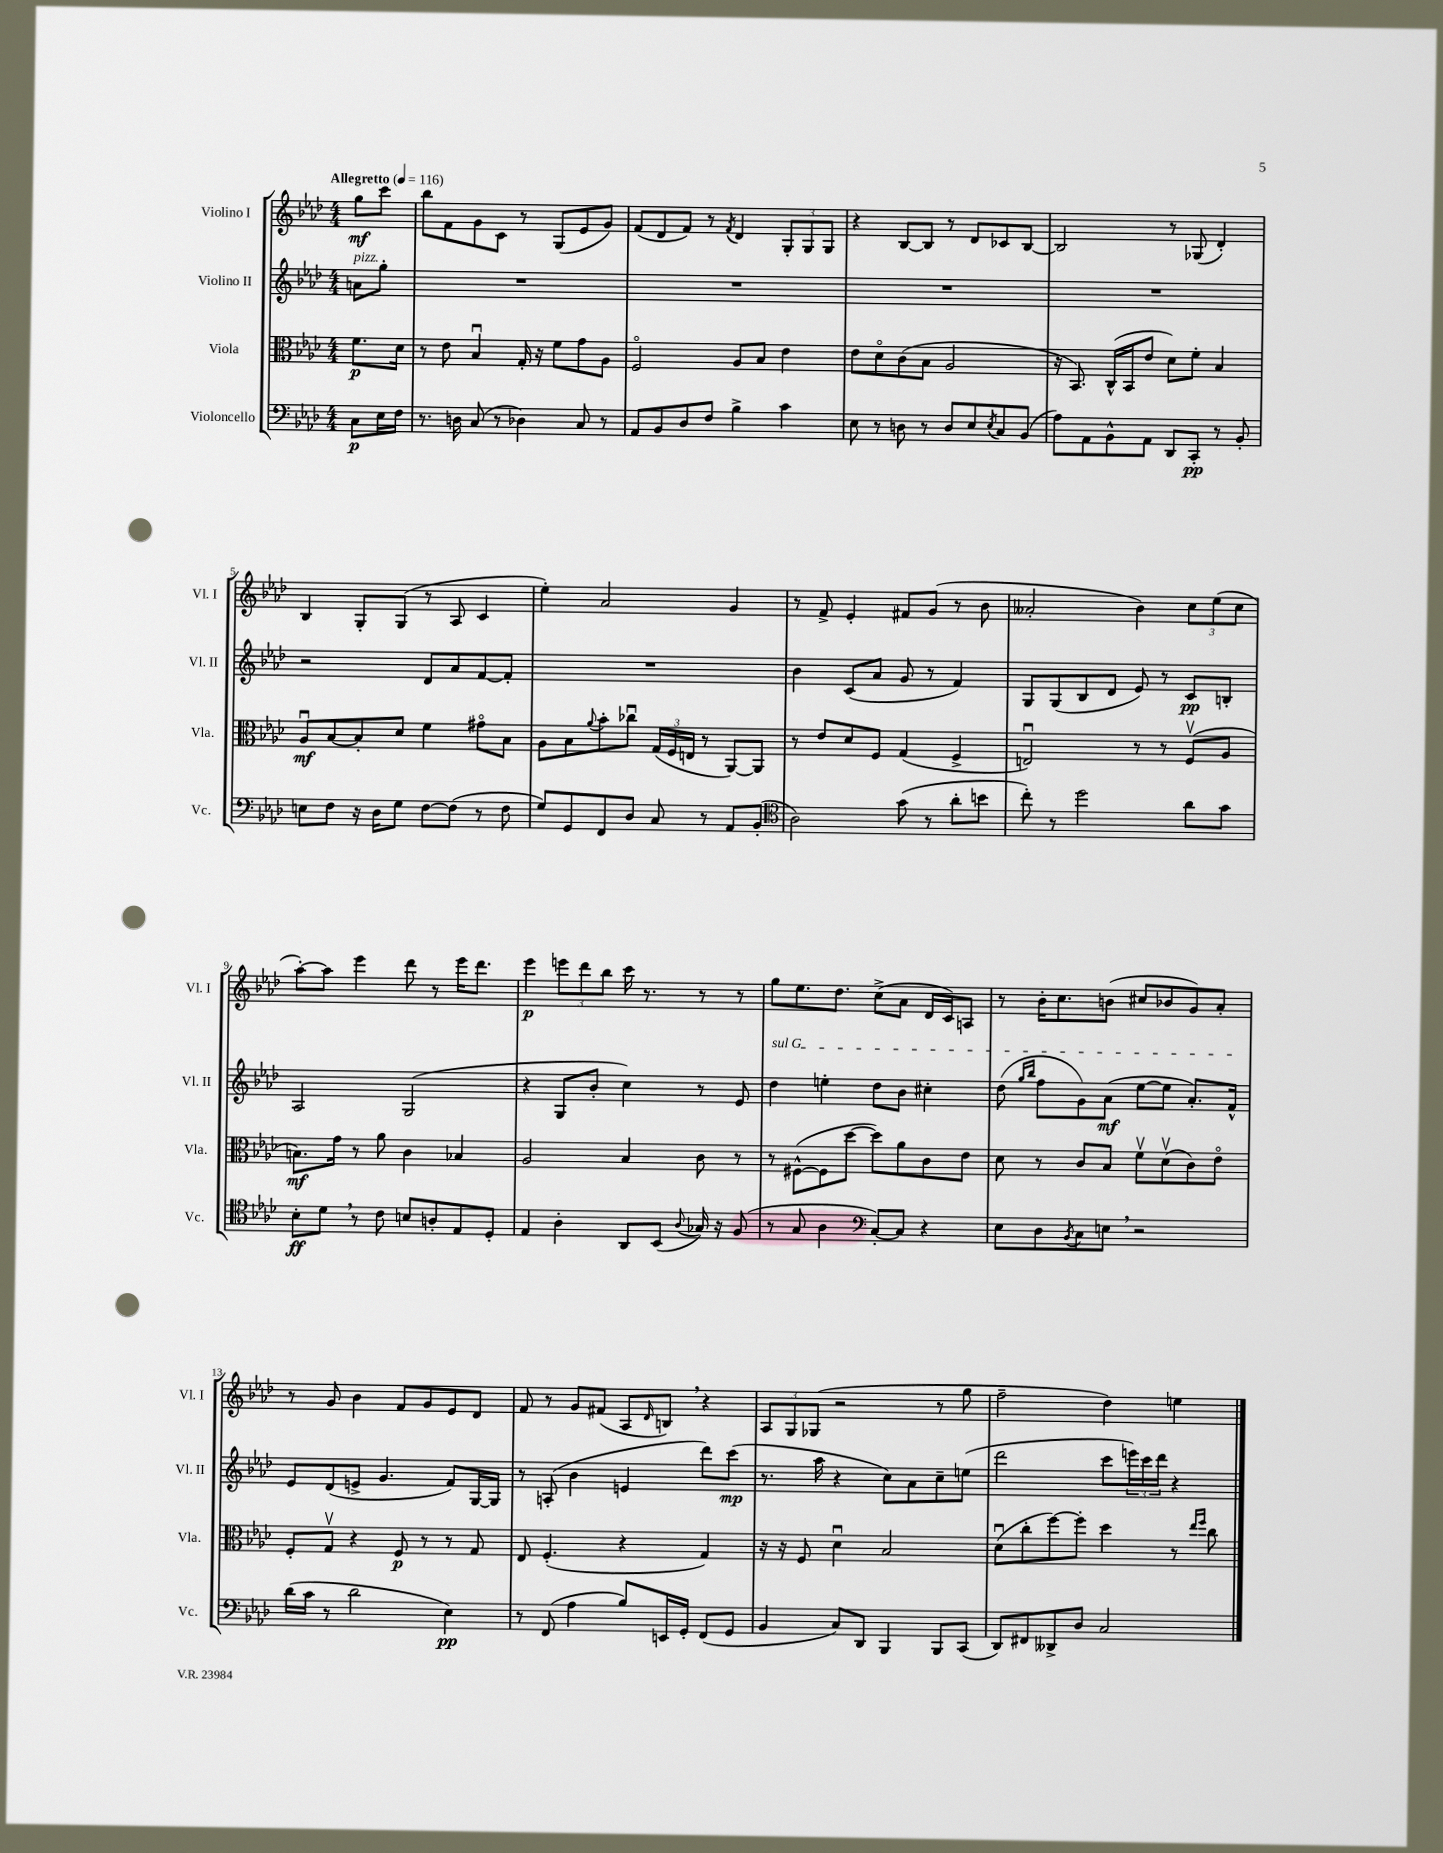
<<
\new StaffGroup <<
\new Staff = "s0" \with { instrumentName = "Violino I" shortInstrumentName = "Vl. I" } {
    \clef treble \key aes \major \numericTimeSignature \time 4/4 \partial 4 \tempo "Allegretto" 4 = 116
    g''8\mf c'''8 |
    bes''8 f'8 g'8 c'8 r8 g8( ees'8 g'8) |
    f'8( des'8 f'8) r8 \acciaccatura { f'8 } des'4 \tuplet 3/2 { g8-. g8 g8 } |
    r4 bes8~ bes8 r8 des'8 ces'8 bes8~ |
    bes2 r8 ges8( des'4-.) |
    bes4 g8-. g8( r8 aes8 c'4 |
    ees''4-.) aes'2 g'4 |
    r8 f'8-> ees'4-. fis'8 g'8( r8 bes'8 |
    aeses'2-. bes'4) \tuplet 3/2 { c''8 ees''8( c''8 } |
    aes''8~-.) aes''8 ees'''4 des'''8 r8 ees'''16 des'''8. |
    ees'''4\p \tuplet 3/2 { e'''8 des'''8 bes''8 } c'''16 r8. r8 r8 |
    g''8 ees''8. des''8. c''8->( aes'8 des'16 c'16) a8 |
    r8 bes'16-. c''8. b'8( cis''8 bes'8 g'8) aes'8-. |
    r8 g'8 bes'4 f'8 g'8 ees'8 des'8 |
    f'8 r8 g'8 fis'8( aes8 \grace { des'16 } b8) \breathe r4 |
    \tuplet 3/2 { aes8 g8 ges8( } r2 r8 g''8 |
    f''2-- des''4) e''4 \bar "|." |
}
\new Staff = "s1" \with { instrumentName = "Violino II" shortInstrumentName = "Vl. II" } {
    \clef treble \key aes \major \numericTimeSignature \time 4/4 \partial 4
    a'8^\markup { \italic "pizz." } g''8-. |
    R1 |
    R1 |
    R1 |
    R1 |
    r2 des'8 aes'8 f'8~ f'8-. |
    R1 |
    bes'4 c'8( aes'8 g'8 r8 f'4) |
    g8 g8( bes8 des'8 ees'8) r8 c'8\pp b8-. |
    aes2 g2( |
    r4 g8 bes'8-. c''4) r8 ees'8 |
    \once \override TextSpanner.bound-details.left.text = \markup { \italic "sul G" } des''4\startTextSpan e''4-. des''8 bes'8 cis''4-. |
    des''8( \grace { g''16 bes''16 } f''8 g'8) aes'8\mf( ees''8~ ees''8 aes'8.-.) f'16-^\stopTextSpan |
    ees'8 des'8( e'8-> g'4. f'8) g16~ g16 |
    r8 a8-.( bes'4 e'4 des'''8) c'''8\mp( |
    r8. aes''16 r4 c''8) aes'8 c''8-- e''8( |
    des'''2 c'''8 \tuplet 3/2 { e'''16) c'''16 des'''16 } r4 \bar "|." |
}
\new Staff = "s2" \with { instrumentName = "Viola" shortInstrumentName = "Vla." } {
    \clef alto \key aes \major \numericTimeSignature \time 4/4 \partial 4
    f'8.\p des'16 |
    r8 ees'8 bes4\downbow g16-. r16 f'8 g'8 aes8 |
    f2\flageolet aes8 bes8 ees'4 |
    ees'8 des'8\flageolet c'8( bes8 aes2 |
    r16 bes,8.) c16-^( bes,16 ees'8 des'8) f'8-. bes4 |
    aes8\downbow\mf bes8~ bes8-. des'8 f'4 gis'8\flageolet bes8 |
    aes8 bes8 \appoggiatura { aes'8 } bes'8-. ces''8\downbow \tuplet 3/2 { g16( f16 e16 } r8 aes,8~) aes,8 |
    r8 ees'8 des'8 f8 g4( f4-> |
    e2\downbow) r8 r8 f8\upbow( aes8 |
    b8.\mf) g'16 r8 aes'8 c'4 bes4 |
    aes2 bes4 c'8 r8 |
    r8 fis8~-^( fis8 des''8~ des''8) aes'8 c'8 ees'8 |
    des'8 r8 c'8 bes8 f'8\upbow des'8\upbow( c'8) ees'8\flageolet |
    f8-. g8\upbow r4 f8\p r8 r8 g8 |
    ees8 f4.-.( r4 g4) |
    r16 r16 f8 des'4\downbow bes2 |
    des'8\downbow( c''8-. f''8~) f''8-. des''4 r8 \grace { ees''16 f''16 } c''8 \bar "|." |
}
\new Staff = "s3" \with { instrumentName = "Violoncello" shortInstrumentName = "Vc." } {
    \clef bass \key aes \major \numericTimeSignature \time 4/4 \partial 4
    c8\p ees16 f16 |
    r8. d16 c8( r8 des4) c8 r8 |
    aes,8 bes,8 des8 f8 bes4-> c'4 |
    ees8 r8 d8 r8 d8 ees8 \acciaccatura { ees8 } c8 bes,8( |
    aes8) aes,8 bes,8-^ aes,8 des,8 c,8-.\pp r8 bes,8-. |
    e8 f8 r16 des16 g8 f8~ f8( r8 f8 |
    g8) g,8 f,8 des8 c8 r8 aes,8 bes,8-.( |
    \clef tenor aes2) g'8( r8 aes'8-. b'8 |
    c''8-.) r8 des''2 aes'8 g'8 |
    bes8-.\ff des'8 \breathe r8 c'8 b8 a8-. ees8 des8-. |
    ees4 aes4-. aes,8 bes,8( \appoggiatura { aes8 } ges16) r16 f8( |
    r8 g8 aes4 \clef bass c8~-.) c8 r4 |
    ees8 des8 \acciaccatura { bes,8 } c8 e8 \breathe r2 |
    des'16( c'16 r8 des'2 ees4\pp) |
    r8 f,8( aes4 bes8) e,16 g,16-. f,8( g,8 |
    bes,4 c8) des,8 bes,,4 bes,,8 c,8( |
    des,8) fis,8 deses,8-> des8 c2 \bar "|." |
}
>>
>>
